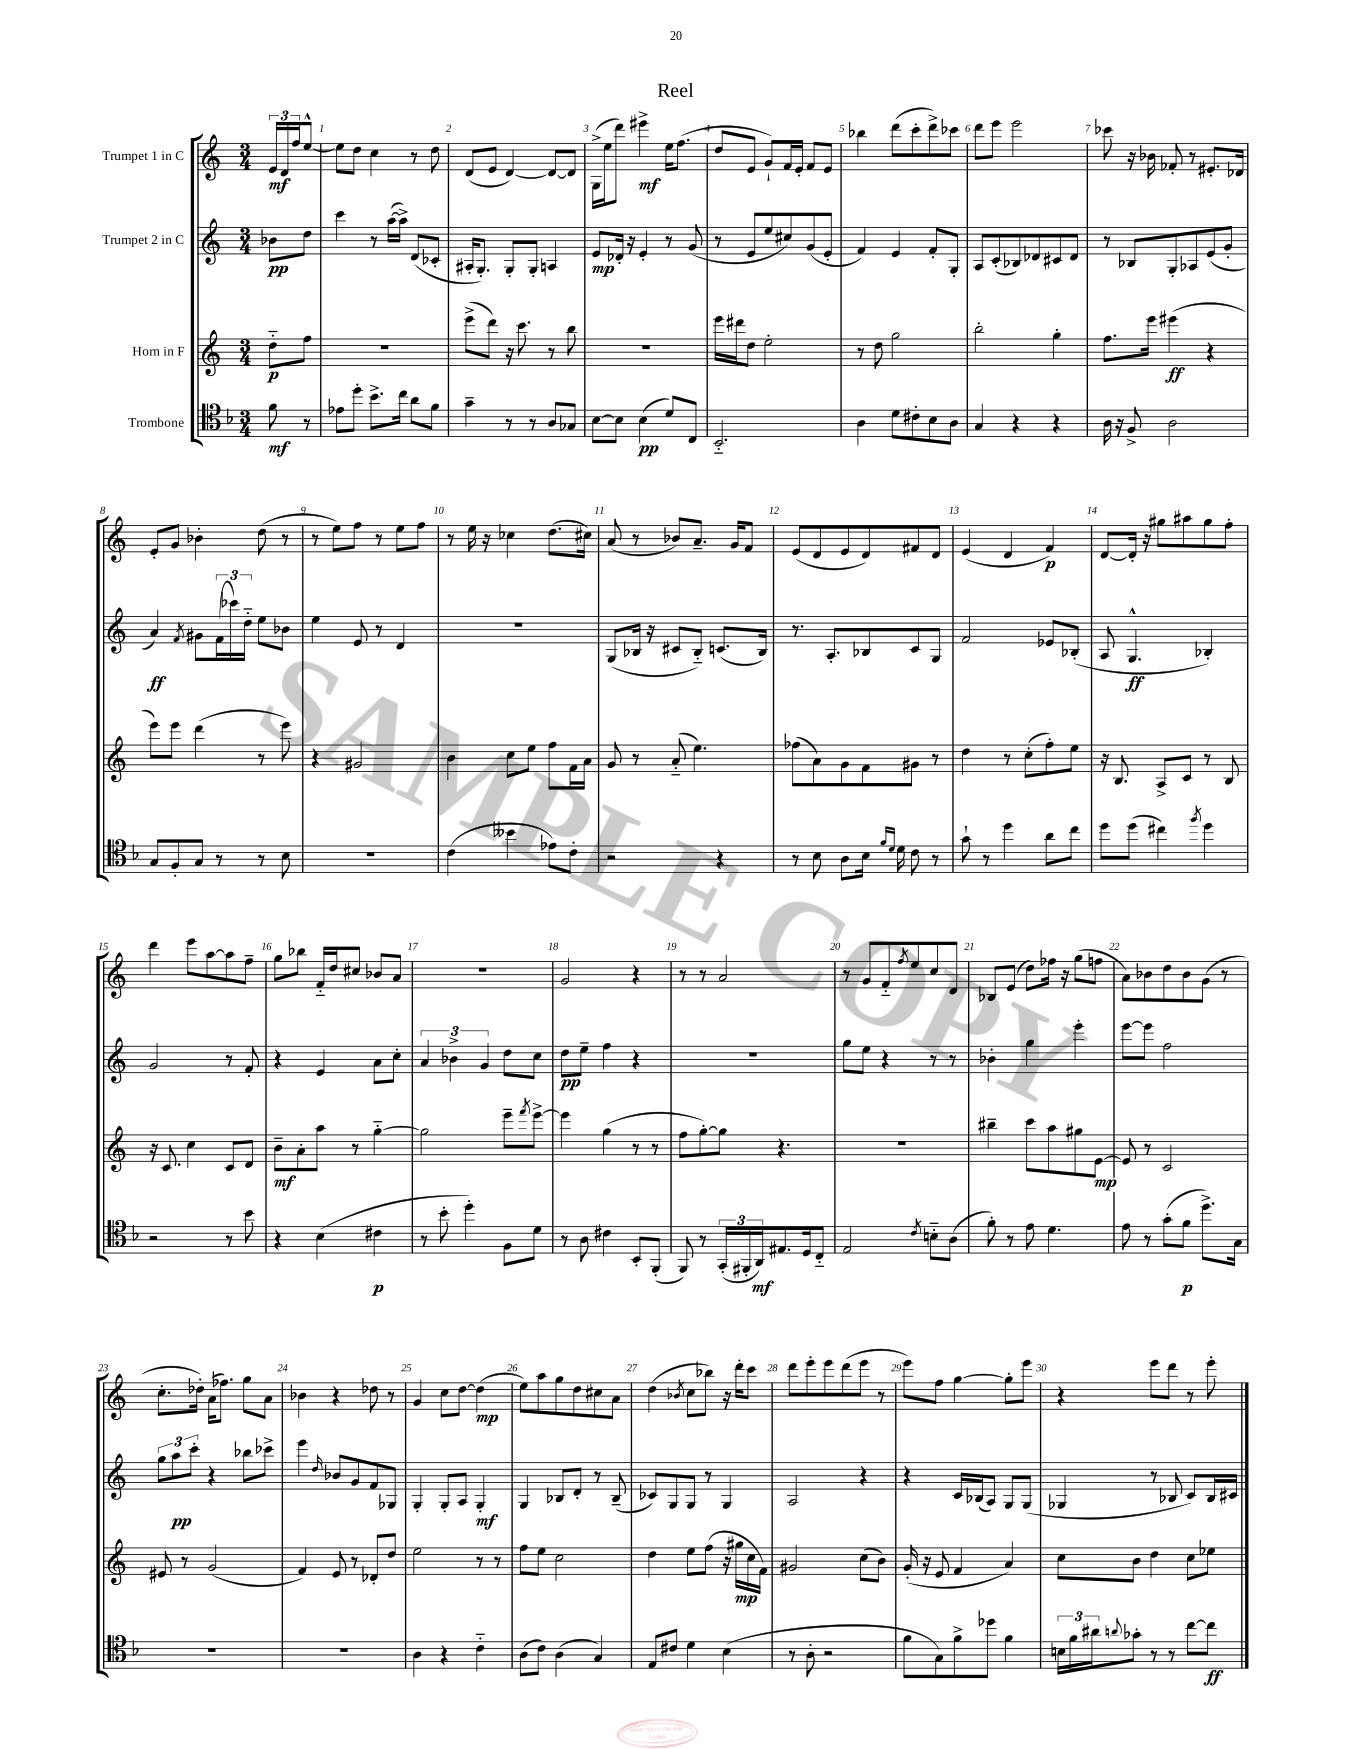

**kern	**dynam	**kern	**dynam	**kern	**dynam	**kern	**dynam
*part4	*part4	*part3	*part3	*part2	*part2	*part1	*part1
*staff4	*staff4	*staff3	*staff3	*staff2	*staff2	*staff1	*staff1
*I"Trombone	*	*I"Horn in F	*	*I"Trumpet 2 in C	*	*I"Trumpet 1 in C	*
*clefC4	*	*clefG2	*	*clefG2	*	*clefG2	*
*k[b-]	*	*k[]	*	*k[]	*	*k[]	*
*M3/4	*	*M3/4	*	*M3/4	*	*M3/4	*
=	=	=	=	=	=	=	=
8f\	mf	8dd\L	p	8b-X\L	pp	24e/LL	mf
.	.	.	.	.	.	24d/	.
.	.	.	.	.	.	24ff/J	.
8r	.	8ff\J	.	8dd\J	.	[8ee^^/J	.
=1	=1	=1	=1	=1	=1	=1	=1
8e-X\L	.	2.r	.	4ccc\	.	8ee\L]	.
8dd'\J	.	.	.	.	.	8dd\J	.
8.b-^\L	.	.	.	8r	.	4cc\	.
.	.	.	.	([16aa\LL	.	.	.
16cc\Jk	.	.	.	16aa^\JJ])	.	.	.
8a\L	.	.	.	(8d/L	.	8r	.
8f\J	.	.	.	8c-X'/J	.	8dd\	.
=2	=2	=2	=2	=2	=2	=2	=2
4g~\	.	(8eee^\L	.	16A#X'/KL	.	(8d/L	.
.	.	.	.	8.G'/J)	.	.	.
.	.	8ddd\J)	.	.	.	8e/J	.
8r	.	16r	.	8G'/L	.	[4d/)	.
.	.	8.ccc\	.	.	.	.	.
8r	.	.	.	8G'/J	.	.	.
8A/L	.	8r	.	4An/	.	8d/L_	.
8G-X/J	.	8bb\	.	.	.	8d/J]	.
=3	=3	=3	=3	=3	=3	=3	=3
[8B-\L	.	2.r	.	8e/L	mp	(16G^\LL	.
.	.	.	.	.	.	16ee\J	.
8B-\J]	.	.	.	16d-X'/Jk	.	8ddd\J)	.
.	.	.	.	16r	.	.	.
(4B-\	pp	.	.	4e'/	.	4eee#X^\	mf
8d/L)	.	.	.	8r	.	16ee\KL	.
.	.	.	.	.	.	(8.ff\J	.
8C/J	.	.	.	(8g/	.	.	.
=4	=4	=4	=4	=4	=4	=4	=4
2.BB-/	.	16eee\LL	.	8r	.	8dd/L	.
.	.	16ddd#X\J	.	.	.	.	.
.	.	8dd\J	.	8e/L	.	8e/J	.
.	.	2ee'\	.	8ee/	.	8g`/L)	.
.	.	.	.	8cc#X/)	.	16f/L	.
.	.	.	.	.	.	16e'/JJ	.
.	.	.	.	(8g/	.	8f/L	.
.	.	.	.	8e'/J	.	8e/J	.
=5	=5	=5	=5	=5	=5	=5	=5
4A\	.	8r	.	4f/)	.	4bb-X\	.
.	.	8dd\	.	.	.	.	.
8d\L	.	2gg\	.	4e/	.	(8ddd\L	.
8c#X'\	.	.	.	.	.	8ccc'\	.
8B-\	.	.	.	8f'/L	.	8ddd^\)	.
8A\J	.	.	.	8G'/J	.	8ccc-X\J	.
=6	=6	=6	=6	=6	=6	=6	=6
4G/	.	2bb'\	.	8A/L	.	8ddd\L	.
.	.	.	.	(8c'/	.	8eee\J	.
4r	.	.	.	8B-X/)	.	2eee\	.
.	.	.	.	8d-X/	.	.	.
4r	.	4gg'\	.	8c#X/	.	.	.
.	.	.	.	8d-/J	.	.	.
=7	=7	=7	=7	=7	=7	=7	=7
16A\	.	8.ff\L	.	8r	.	8ccc-X\	.
16r	.	.	.	.	.	.	.
8F^/	.	.	.	8B-X/L	.	16r	.
.	.	16eee\Jk	.	.	.	16b-X\	.
2A\	.	(4eee#X\	ff	8G'/	.	8f-X'/	.
.	.	.	.	8A-X/	.	8r	.
.	.	4r	.	(8e/	.	8.e#X'/L	.
.	.	.	.	8g'/J	.	.	.
.	.	.	.	.	.	16d-X/Jk	.
!!LO:LB:g=z
=8	=8	=8	=8	=8	=8	=8	=8
8G/L	.	8eee\L)	.	4a/)	ff	8e'/L	.
8F'/	.	8eee\J	.	.	.	8g/J	.
.	.	.	.	8qf/	.	.	.
8G/J	.	(4ddd\	.	8g#X\L	.	4b-X'\	.
8r	.	.	.	(24f\L	.	.	.
.	.	.	.	24ccc-X\)	.	.	.
.	.	.	.	24dd\JJ	.	.	.
8r	.	8r	.	8ee\L	.	(8dd\	.
8B-\	.	8eee\)	.	8b-X\J	.	8r	.
=9	=9	=9	=9	=9	=9	=9	=9
2.r	.	4r	.	4ee\	.	8r	.
.	.	.	.	.	.	8ee\L)	.
.	.	2g#X/	.	8e/	.	8ff\J	.
.	.	.	.	8r	.	8r	.
.	.	.	.	4d/	.	8ee\L	.
.	.	.	.	.	.	8ff\J	.
=10	=10	=10	=10	=10	=10	=10	=10
(4c\	.	4b\	.	2.r	.	8r	.
.	.	.	.	.	.	16ee\	.
.	.	.	.	.	.	16r	.
4b--X\	.	8cc\L	.	.	.	4cc-X\	.
.	.	8ee\J	.	.	.	.	.
8e-X\L)	.	8ff\L	.	.	.	(8.dd\L	.
8c'\J	.	16f\L	.	.	.	.	.
.	.	16a\JJ	.	.	.	16cc#X\Jk)	.
=11	=11	=11	=11	=11	=11	=11	=11
2r	.	8g/	.	(8G/L	.	(8a/	.
.	.	8r	.	16B-X/Jk	.	8r	.
.	.	.	.	16r	.	.	.
.	.	(8a/	.	8c#X/L	.	8b-X/L)	.
.	.	4.ee\)	.	8B-/J)	.	8.a~/J	.
4r	.	.	.	(8.cn/L	.	.	.
.	.	.	.	.	.	16g/KL	.
.	.	.	.	.	.	8f/J	.
.	.	.	.	16B-/Jk)	.	.	.
=12	=12	=12	=12	=12	=12	=12	=12
8r	.	(8ff-X\L	.	8.r	.	(8e/L	.
8B-\	.	8a\)	.	.	.	8d/	.
.	.	.	.	8.A'/L	.	.	.
8A\L	.	8g\	.	.	.	8e/	.
16B-\Jk	.	8f\	.	8B-X/	.	8d/)	.
16qqf/LL	.	.	.	.	.	.	.
16qqd/JJ	.	.	.	.	.	.	.
16d\	.	.	.	.	.	.	.
8c\	.	8g#X\J	.	8c/	.	8f#X/	.
8r	.	8r	.	8G/J	.	8d/J	.
=13	=13	=13	=13	=13	=13	=13	=13
8g`\	.	4dd\	.	2f/	.	(4e/	.
8r	.	.	.	.	.	.	.
4dd\	.	8r	.	.	.	4d/	.
.	.	(8cc'\L	.	.	.	.	.
8a\L	.	8ff'\)	.	8e-X/L	.	4f/)	p
8cc\J	.	8ee\J	.	(8B-X'/J	.	.	.
=14	=14	=14	=14	=14	=14	=14	=14
8dd\L	.	16r	.	8A/	.	[8d/L	.
.	.	8.B/	.	.	.	.	.
(8dd\J	.	.	.	4.G^^/	ff	16d'/Jk]	.
.	.	.	.	.	.	16r	.
4cc#X\)	.	8A^/L	.	.	.	8gg#X\L	.
.	.	8c/J	.	.	.	8aa#X\	.
8qff/	.	.	.	.	.	.	.
4dd\	.	8r	.	4B-X'/)	.	8gg#\	.
.	.	8B/	.	.	.	8ff'\J	.
!!LO:LB:g=z
=15	=15	=15	=15	=15	=15	=15	=15
2r	.	16r	.	2g/	.	4ddd\	.
.	.	8.c/	.	.	.	.	.
.	.	4cc\	.	.	.	8eee\L	.
.	.	.	.	.	.	[8aa\	.
8r	.	8c/L	.	8r	.	8aa\]	.
8b-\	.	8d/J	.	8f'/	.	8ff~\J	.
=16	=16	=16	=16	=16	=16	=16	=16
4r	.	8b~\L	mf	4r	.	8gg\L	.
.	.	8a'\	.	.	.	8bb-X\J	.
(4B-\	.	8aa\J	.	4e/	.	16f/LL	.
.	.	.	.	.	.	16dd/J	.
.	.	8r	.	.	.	8cc#X/J	.
4c#X\	p	[4gg\	.	8a\L	.	8b-X/L	.
.	.	.	.	8cc'\J	.	8a/J	.
=17	=17	=17	=17	=17	=17	=17	=17
8r	.	2gg\]	.	6a/	.	2.r	.
8b-'\	.	.	.	.	.	.	.
.	.	.	.	6b-X^\	.	.	.
4dd'\)	.	.	.	.	.	.	.
.	.	.	.	6g/	.	.	.
8F\L	.	8eee~\L	.	8dd\L	.	.	.
.	.	8qfff/	.	.	.	.	.
8d\J	.	[8eee^\J	.	8cc\J	.	.	.
=18	=18	=18	=18	=18	=18	=18	=18
8r	.	4eee\]	.	8dd\L	pp	2g/	.
8A\	.	.	.	8ee~\J	.	.	.
4c#X\	.	(4gg\	.	4ff\	.	.	.
8BB-'/L	.	8r	.	4r	.	4r	.
(8FF'/J	.	8r	.	.	.	.	.
=19	=19	=19	=19	=19	=19	=19	=19
8FF/)	.	8ff\L	.	2.r	.	8r	.
8r	.	[8gg'\)	.	.	.	8r	.
(24GG'/LL	.	8gg\J]	.	.	.	2a/	.
24FF#X'/	.	.	.	.	.	.	.
24AA/J)	mf	.	.	.	.	.	.
8.E#X/	.	4.r	.	.	.	.	.
16D/k	.	.	.	.	.	.	.
8C/J	.	.	.	.	.	.	.
=20	=20	=20	=20	=20	=20	=20	=20
2E/	.	2.r	.	8gg\L	.	8r	.
.	.	.	.	8ee\J	.	8g/L	.
.	.	.	.	4r	.	8f/	.
.	.	.	.	.	.	8qff/	.
.	.	.	.	.	.	8ee/	.
8qc/	.	.	.	.	.	.	.
8Bn\L	.	.	.	8r	.	8cc/	.
(8A\J	.	.	.	8r	.	8d/J	.
=21	=21	=21	=21	=21	=21	=21	=21
8f'\)	.	4bb#X~\	.	4b-X'\	.	8B-X/L	.
8r	.	.	.	.	.	(8e/J	.
8e\	.	8ccc\L	.	4gg\	.	8dd\L)	.
4.d\	.	8aa\	.	.	.	16ff-X\Jk	.
.	.	.	.	.	.	16r	.
.	.	8gg#X\	.	4eee'\	.	(8gg\L	.
.	.	[8e\J	mp	.	.	8ffn\J	.
=22	=22	=22	=22	=22	=22	=22	=22
8e\	.	8e/]	.	[8eee\L	.	8a\L)	.
8r	.	8r	.	8eee\J]	.	8b-X\	.
(8g'\L	.	2c/	.	2ff\	.	8dd\	.
8f\J	p	.	.	.	.	8b-\	.
8.dd^\L)	.	.	.	.	.	(8g\J	.
.	.	.	.	.	.	8r	.
16G\Jk	.	.	.	.	.	.	.
!!LO:LB:g=z
=23	=23	=23	=23	=23	=23	=23	=23
2.r	.	8e#X/	.	12gg\L	.	8.cc'\L	.
.	.	.	.	12aa\	pp	.	.
.	.	8r	.	.	.	.	.
.	.	.	.	12ccc'\J	.	.	.
.	.	.	.	.	.	16dd-X'\Jk)	.
.	.	(2g/	.	4r	.	(16a\KL	.
.	.	.	.	.	.	8.ff-X\J)	.
.	.	.	.	8bb-X\L	.	8gg\L	.
.	.	.	.	8ccc-X^\J	.	8a\J	.
=24	=24	=24	=24	=24	=24	=24	=24
2.r	.	4f/)	.	4eee\	.	4b-X\	.
.	.	.	.	16qqdd/	.	.	.
.	.	8e/	.	8b-X/L	.	4r	.
.	.	8r	.	8g/	.	.	.
.	.	8d-X'/L	.	8f/	.	8dd-X\	.
.	.	8dd/J	.	8G-X/J	.	8r	.
=25	=25	=25	=25	=25	=25	=25	=25
4A\	.	2ee\	.	4G'/	.	4g/	.
4r	.	.	.	8G'/L	.	8cc\L	.
.	.	.	.	8A/J	.	[8dd\J	.
4c\	.	8r	.	4G'/	mf	(4dd\]	mp
.	.	8r	.	.	.	.	.
=26	=26	=26	=26	=26	=26	=26	=26
(8A\L	.	8ff\L	.	4G/	.	8ee\L)	.
8c\J)	.	8ee\J	.	.	.	8aa\	.
(4A\	.	2cc\	.	8B-X/L	.	8gg\	.
.	.	.	.	8d'/J	.	8dd\	.
4G/)	.	.	.	8r	.	8cc#X\	.
.	.	.	.	(8B-~/	.	8a\J	.
=27	=27	=27	=27	=27	=27	=27	=27
8E/L	.	4dd\	.	8c-X/L)	.	(4dd\	.
8c#X/J	.	.	.	8G/	.	.	.
.	.	.	.	.	.	8qb-X/	.
4d\	.	8ee\L	.	8G/J	.	8cc\L	.
.	.	(8ff\J	.	8r	.	8bb-X\J)	.
(4B-\	.	16r	.	4G/	.	16r	.
.	.	16gg#X\LL	mp	.	.	16ddd'\KL	.
.	.	16cc\	.	.	.	8ccc\J	.
.	.	16f\JJ)	.	.	.	.	.
=28	=28	=28	=28	=28	=28	=28	=28
8r	.	2g#X/	.	2A/	.	8ddd\L	.
8A'\	.	.	.	.	.	8eee'\	.
2r	.	.	.	.	.	8eee\	.
.	.	.	.	.	.	(8ddd\	.
.	.	(8cc\L	.	4r	.	8eee\J	.
.	.	8b\J)	.	.	.	8r	.
=29	=29	=29	=29	=29	=29	=29	=29
8f\L	.	(16g'/	.	4r	.	8eee\L)	.
.	.	16r	.	.	.	.	.
8G\)	.	8e/	.	.	.	8ff\J	.
8f^\	.	4f/	.	16c/LL	.	[4gg\	.
.	.	.	.	(16B-X/J	.	.	.
8dd-X\J	.	.	.	8A/J)	.	.	.
4f\	.	4a/)	.	8G/L	.	8gg'\L]	.
.	.	.	.	(8G/J	.	8eee\J	.
=30	=30	=30	=30	=30	=30	=30	=30
24Bn\LL	.	8cc\L	.	4G-X/	.	4r	.
24f\	.	.	.	.	.	.	.
24a#X\J	.	.	.	.	.	.	.
8qqan/	.	.	.	.	.	.	.
8g-X'\J	.	8b\J	.	.	.	.	.
8r	.	4dd\	.	8r	.	8eee\L	.
8r	.	.	.	8B-X/	.	8ddd\J	.
[8cc\L	.	8cc\L	.	8c/L)	.	8r	.
8cc\J]	ff	8ee-X\J	.	16B-/L	.	8eee'\	.
.	.	.	.	16c#X/JJ	.	.	.
==	==	==	==	==	==	==	==
*-	*-	*-	*-	*-	*-	*-	*-
